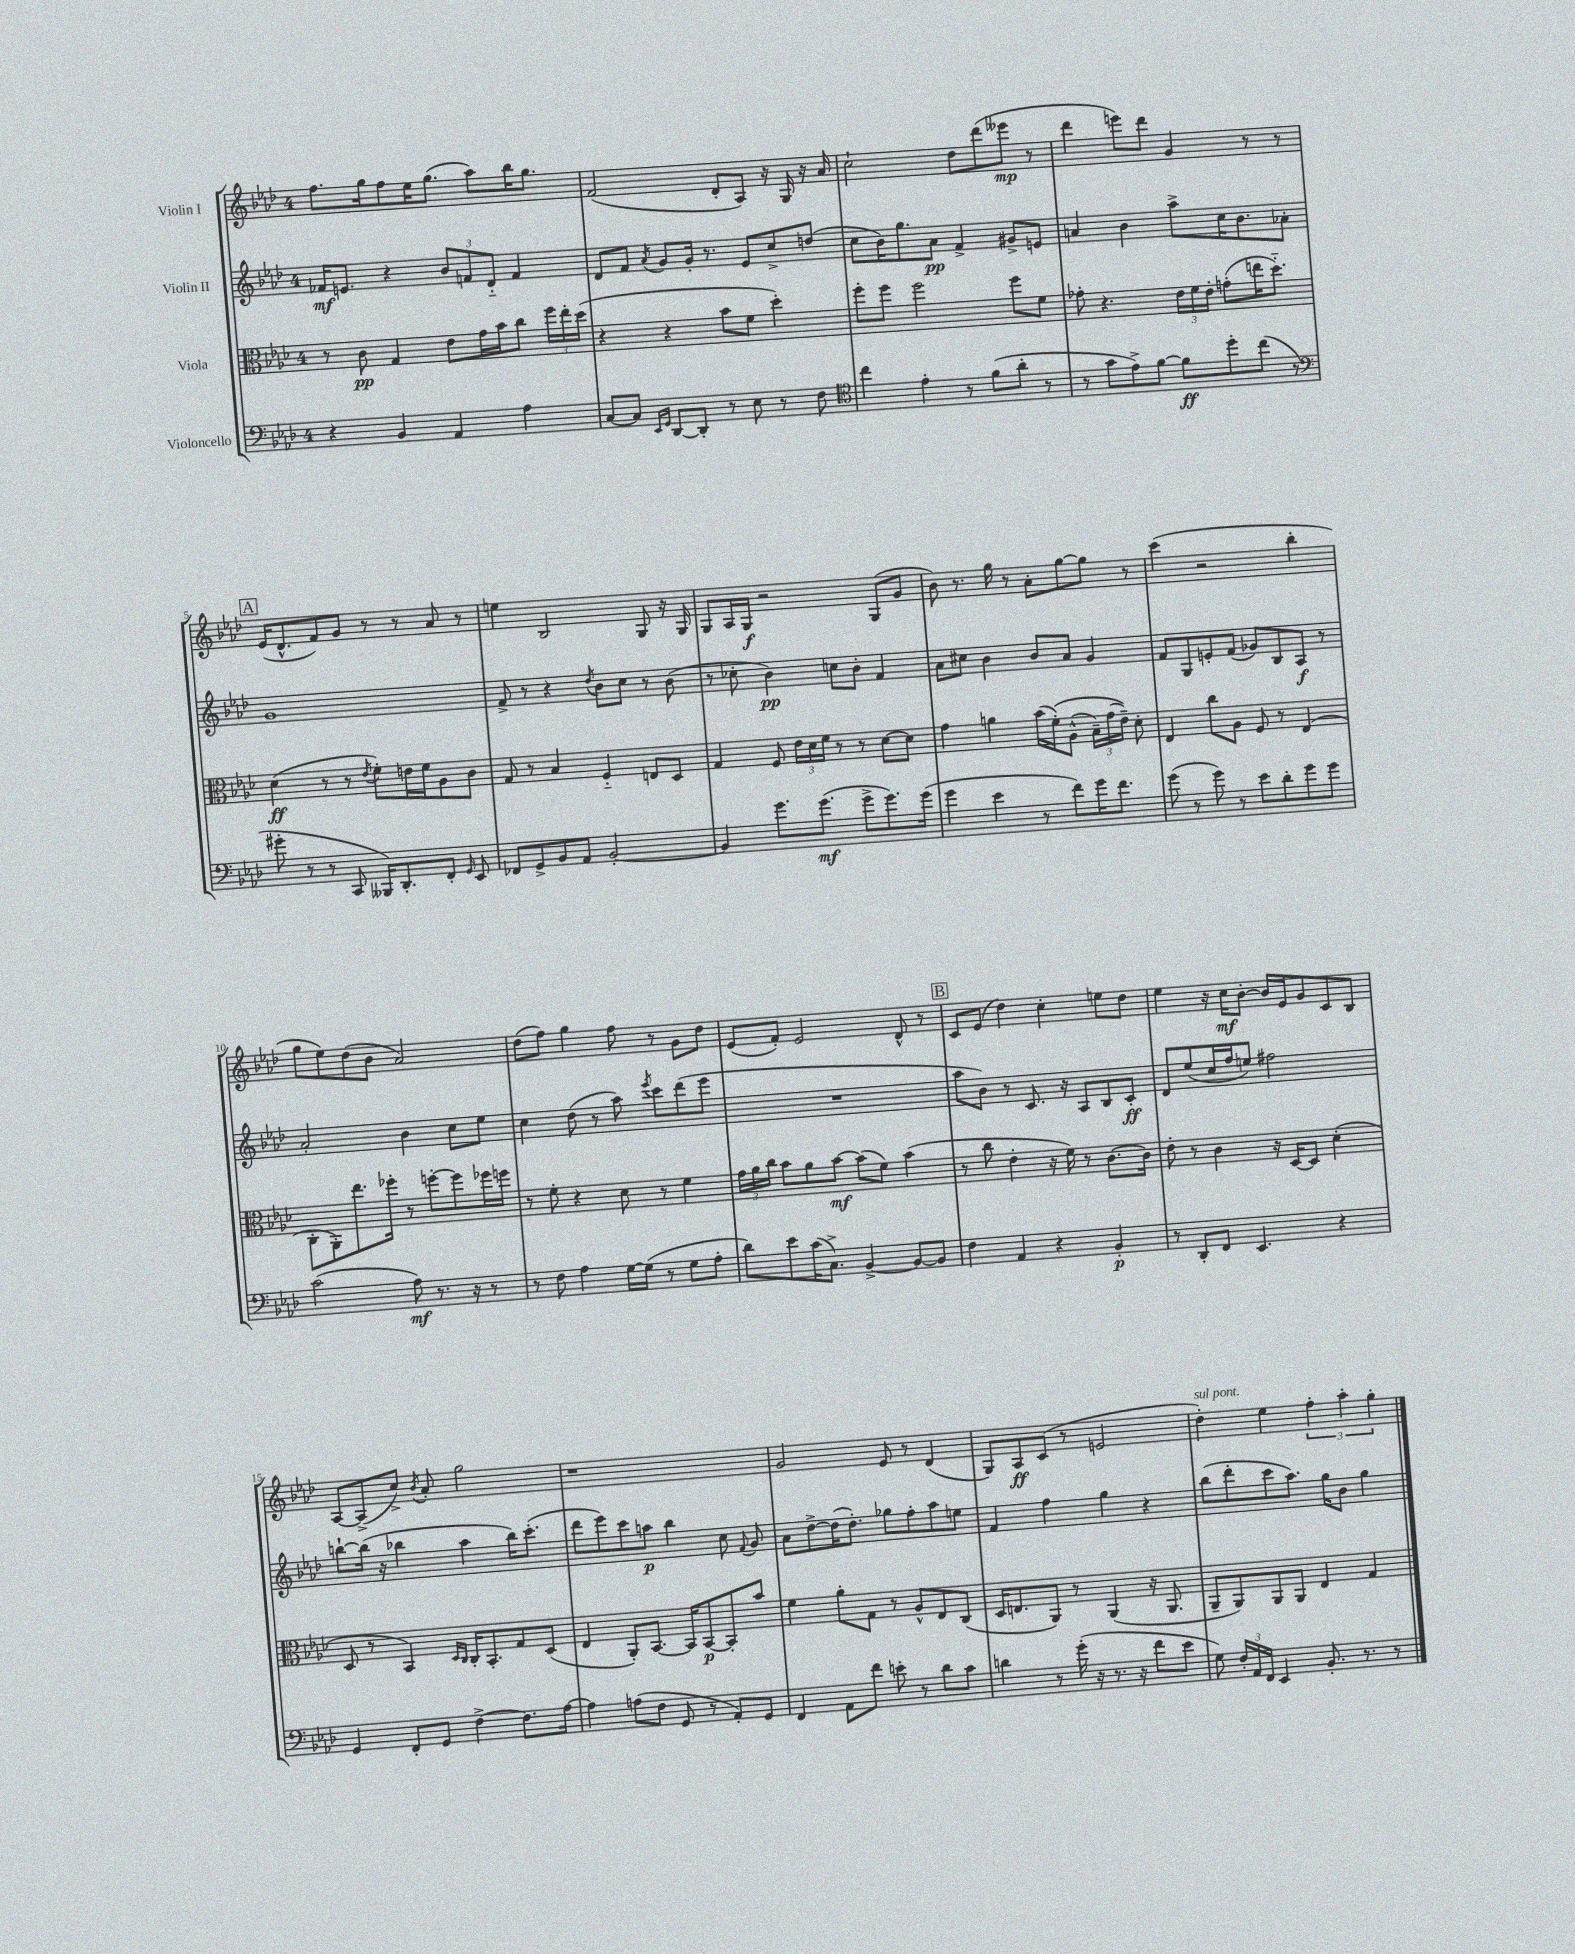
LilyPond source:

<<
\new StaffGroup <<
\new Staff = "s0" \with { instrumentName = "Violin I" } {
    \clef treble \key aes \major \once \override Staff.TimeSignature.style = #'single-digit \time 4/4
    \autoBeamOff f''8.[ g''16 f''8 ees''16 g''8.]( aes''8[) bes''16 g''8.] |
    f'2( des'8[-. aes8]) r16 g16 r16 aes'16 |
    c''2-! des''8[ des'''8( eeses'''8]\mp r8 |
    des'''4 e'''8[) des'''8] g'4 r8 r8 |
    \mark \markup { \box "A" } ees'16[( des'8.-^ f'8) g'8] r8 r8 aes'8 r8 |
    e''4 bes2 g8 r16 g16 |
    g8[ aes16 g16]\f r2 g8[( g'8] |
    bes'8) r8. g''16 r8 aes'8[-. g''8~ g''8] r8 |
    c'''4( r2 bes''4-. |
    g''8[ ees''8) des''8( bes'8] aes'2) |
    des''8[( f''8]) g''4 f''8 r8 g'8[ des''8] |
    ees'8[( f'8]-.) ees'2 des'8-^ r8 |
    \mark \markup { \box "B" } c'8[ ees'8]( des''4) c''4-. e''8[ des''8] |
    ees''4 r16 c''16[\mf bes'8]~-. bes'16[ ees'16 g'8 c'8 bes8] |
    aes8[~ aes8->( c''8]->) \acciaccatura { bes'8 } aes'8-. g''2 |
    r1 |
    g'2 ees'8 r8 des'4( |
    g8[) aes8\ff c'8]( r8 e'2 |
    des''4-.^\markup { \italic "sul pont." }) ees''4 \tuplet 3/2 { f''4-. aes''4-. g''4-. } \bar "|." |
}
\new Staff = "s1" \with { instrumentName = "Violin II" } {
    \clef treble \key aes \major \once \override Staff.TimeSignature.style = #'single-digit \time 4/4
    \autoBeamOff fes'16[\mf e'8.] r4 \tuplet 3/2 { bes'8[ f'8 des'8]-_ } f'4 |
    des'8[ f'8] \acciaccatura { aes'8 } g'8[ g'16]-. r8. ees'8[ c''8-> d''8]( |
    c''8[ bes'16) g''8. aes'8]\pp f'4-> gis'8[-> e'8] |
    a'4 bes'4 aes''8[-> c''16 bes'8. aes'8]-. |
    \mark \markup { \box "A" } g'1 |
    f'8-> r8 r4 \acciaccatura { des''8 } bes'8[ c''8] r8 bes'8( |
    r8 ces''8-. bes'4\pp) c''8[ bes'8]-. f'4 |
    aes'8[ cis''8] bes'4 bes'8[ aes'8] g'4 |
    f'8[ g8 e'8-. f'8]( ges'8[) bes8 aes8]\f r8 |
    aes'2-. bes'4 c''8[ ees''8] |
    c''4 des''8( r8 aes''8) \acciaccatura { ees'''8 } c'''8[ des'''8( ees'''8] |
    R1 |
    \mark \markup { \box "B" } aes''8[ bes'8]) r8 c'8. r16 aes8[ bes8 c'8]-.\ff |
    des'8[ ees''8( c''16 f''16 e''8]) fis''2 |
    b''8[~-! b''16]( r16 bes''4 aes''4 bes''16[) c'''8.]-.( |
    des'''8[ ees'''8) c'''8 a''8]\p bes''4 c''8 \appoggiatura { f'8 } g'8 |
    aes'8[ des''8~-> des''16( des''8.]-.) ges''8[ f''8-. aes''8 e''8] |
    f'4 f''4 g''4 r4 |
    bes''8[( des'''8-. c'''8 aes''8.]) g''16[ bes'8] g''4 \bar "|." |
}
\new Staff = "s2" \with { instrumentName = "Viola" } {
    \clef alto \key aes \major \once \override Staff.TimeSignature.style = #'single-digit \time 4/4
    \autoBeamOff r8 c'8\pp g4 ees'8[ g'16 bes'16 c''8] \tuplet 3/2 { f''16[ ees''16-. des''16]( } |
    r4 r4 bes'8[ f'8] des''4-.) |
    f''8[-. f''8] f''2 f''8[ f'8] |
    ges'8-. r4. \tuplet 3/2 { ees'16[ f'16 ees'16]-. } g'8[-.( e''16 des''8.]-_) |
    \mark \markup { \box "A" } des'4\ff( r8 r8 \acciaccatura { ees'8 } f'8[-.) e'16 f'16 aes8 c'8] |
    g8 r8 bes4 f4-_ e8[ des8] |
    g4 f8 \tuplet 3/2 { ees'16[ des'16 f'16] } r8 r8 des'8[~ des'8] |
    g'4 a'4 bes'16[( f'16-.)\( aes8]-^( \tuplet 3/2 { bes16[--) g'16( ees'16]--)\) } des'8-. |
    ees4 c''8[ aes8] f8 r8 ees4( |
    c8[-. aes,8-.) ees''8. fes''16]-. r8 f''8[~-. f''8 fes''16 f''16] |
    r8 f'8-. r4 des'8 r8 f'4 |
    \tuplet 3/2 { g'16[ aes'16 c''16] } bes'8[ aes'8 bes'8]~\mf bes'8[( f'8]) bes'4( |
    \mark \markup { \box "B" } r8 c''8 ees'4-. r16 f'16) r8 c'8.[~ c'16] |
    ees'8-. r8 c'4 r16 des16[~ des8] des'4-.( |
    des8 r8 bes,4) \grace { des16[ c16] } c16[-. bes,8.-. g8 des8]( |
    ees4 aes,8[-.) bes,8.]~ bes,16[ bes,8~\p bes,8-. bes'8] |
    f'4 aes'8[-. g8] r8 aes8[-^ ees8 c8]( |
    des16[ e8. aes,8]) r8 aes,4( r16 aes,8. |
    aes,8[-- aes,8) aes,8 aes,8] ees4 g4 \bar "|." |
}
\new Staff = "s3" \with { instrumentName = "Violoncello" } {
    \clef bass \key aes \major \once \override Staff.TimeSignature.style = #'single-digit \time 4/4
    \autoBeamOff r4 bes,4 aes,4 aes4 |
    c8[~ c8] \grace { ees,16[ g,16] } des,8[~ des,8]-. r8 ees8 r8 f8 |
    \clef tenor c''4 ees'4-. r8 f'8[( aes'8]-. r8 |
    r8 g'8[ ees'8->) f'8]~ f'8[\ff des''8-. c''8]( r8 |
    \mark \markup { \box "A" } \clef bass gis'8-. r8 r8 c,8 beses,,16[) des,8.-. f,8]-. \grace { g,16 } ees,8 |
    fes,8[ g,8-> bes,8 aes,8] bes,2~-. |
    bes,4 g'8.[ g'8.]\mf( g'8[-> g'8.) g'16]( |
    g'4 ees'4 r8 f'8[) g'16 f'8.] |
    g'8( r8 g'8) r8 ees'8[ des'8-. g'8 g'8] |
    c'2( aes8\mf) r8. r16 r8 |
    r8 f8 aes4 g16[~ g16]( r8 g8[ aes8]-. |
    des'8[) ees'8 c'16( c8.]->) bes,4~-> bes,8[~ bes,8] |
    \mark \markup { \box "B" } f4 aes,4 r4 bes,4-.\p |
    r8 des,8[-. f,8] ees,4. r4 |
    g,4 f,8[-. g,8] f4~-> f8.[ aes16]~ |
    aes4 a8[( f8] g,8 r8 aes,8[-.) g,8] |
    f,4 aes,8[ f'8] e'8-. r8 des'8[ c'8] |
    d'4 r8 g'16-.( r16 r8. r16 f'8[ ees'8] |
    g8) \tuplet 3/2 { f16[-. aes,16 f,16] } ees,4 bes,8.-. r8. r8 \bar "|." |
}
>>
>>
